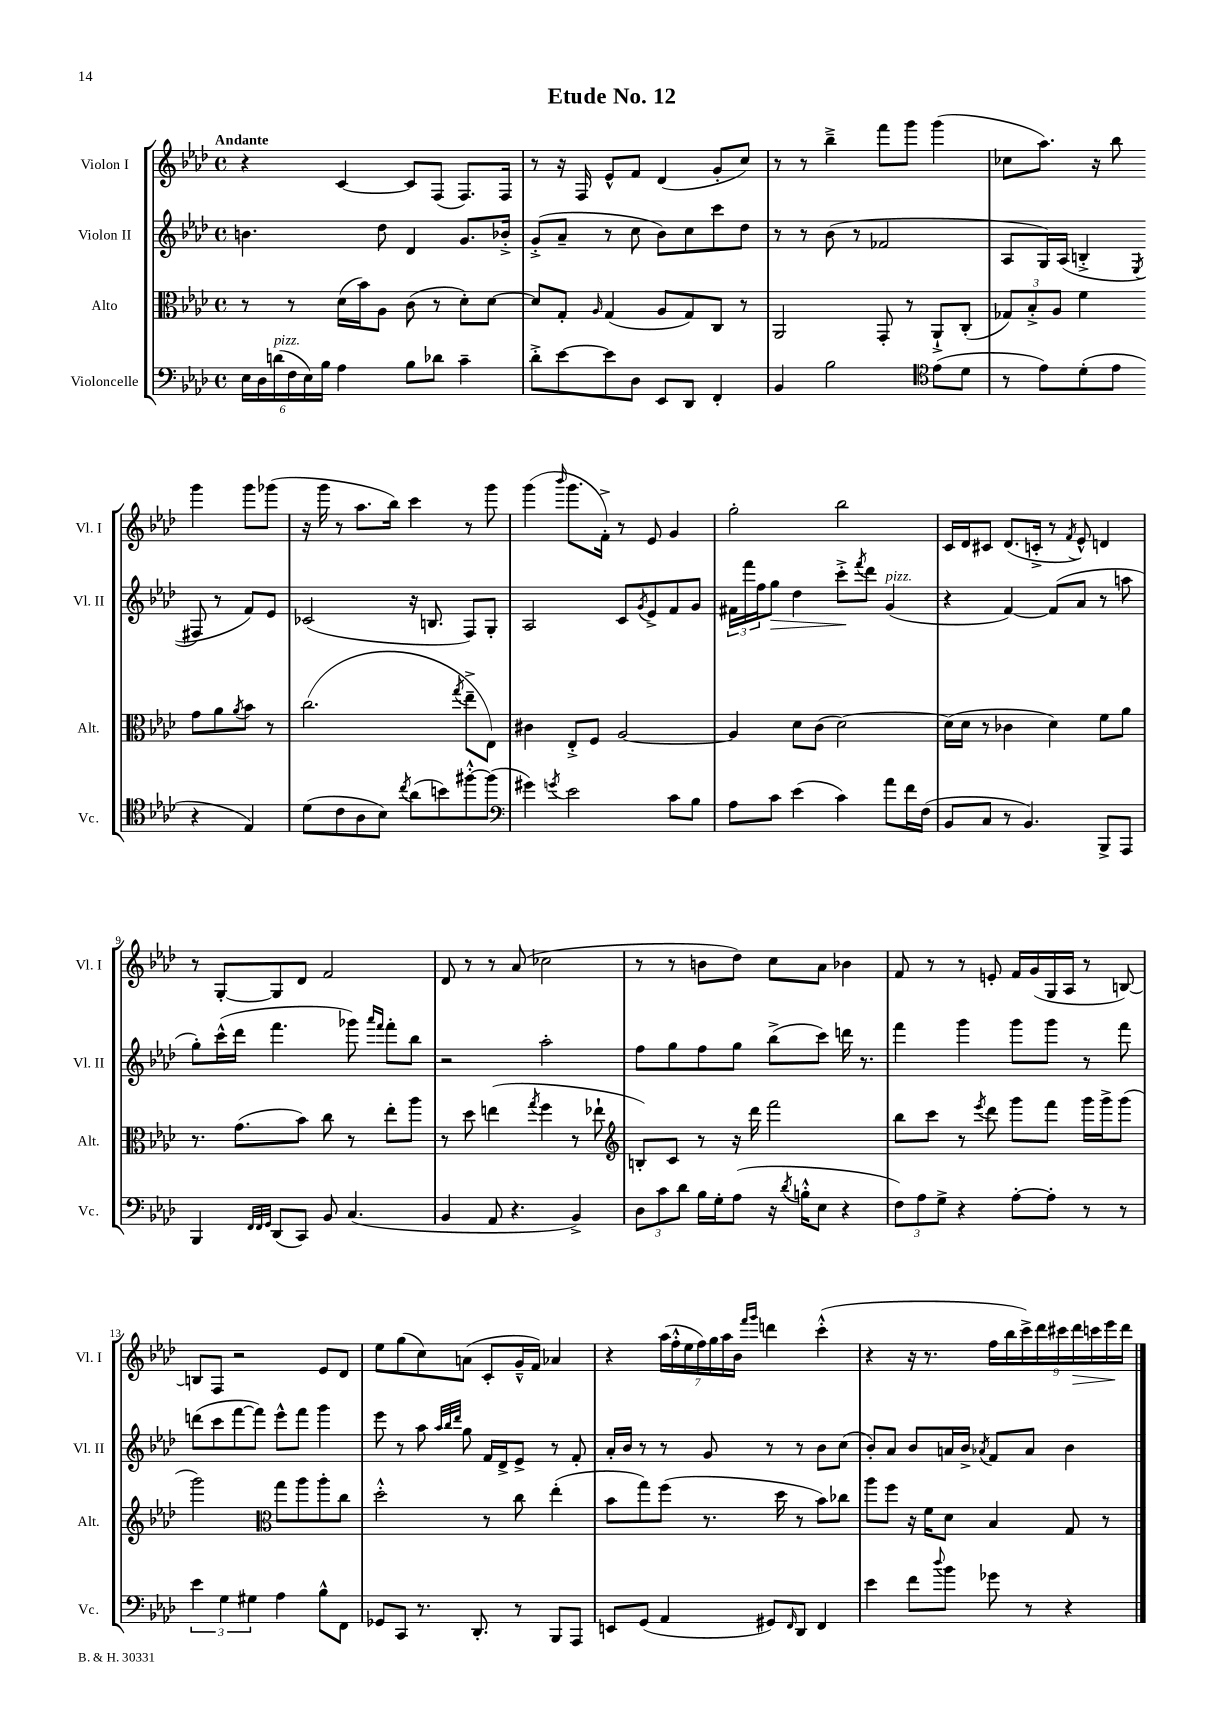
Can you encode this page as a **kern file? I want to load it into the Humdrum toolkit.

**kern	**kern	**kern	**kern
*staff4	*staff3	*staff2	*staff1
*clefF4	*clefC3	*clefG2	*clefG2
*k[b-e-a-d-]	*k[b-e-a-d-]	*k[b-e-a-d-]	*k[b-e-a-d-]
*M4/4	*M4/4	*M4/4	*M4/4
*met(c)	*met(c)	*met(c)	*met(c)
24E-	8r	4.b	4r
24D-	.	.	.
(24d	.	.	.
24F	8r	.	.
24E-)	.	.	.
24B-	.	.	.
4A-	(16d-	.	[4c
.	16b-)	.	.
.	8A-	8dd-	.
8B-	(8c	4d-	8c]
8d-	8r	.	(8F
4c~	8d-')	8.g	8.F)
.	[8d-	.	.
.	.	16b-'^	16F
=	=	=	=
8d-'^	8d-]	(8g'^	8r
[8e-	8G'	8a-~	16r
.	.	.	16F
.	16qqA-	.	.
8e-]	(4G	8r	8e-^^
8D-	.	8cc	8f
8EE-	8A-	8b-)	(4d-
8DD-	8G)	8cc	.
4FF'	8C	8ccc	8g'
.	8r	8dd-	8cc)
=	=	=	=
4BB-	2AA-	8r	8r
.	.	8r	8r
2B-	.	(8b-	4bb-~^
.	.	8r	.
.	8GG'	2f-	8fff
.	8r	.	8ggg
*clefC4	*	*	*
(8e-	8AA-`^	.	(4ggg
8d-	(8C'	.	.
=	=	=	=
8r	12G-)	8A-	8cc-
.	12B-'^	.	.
8e-)	.	16G)	8.aa-)
.	12A-	.	.
.	.	(16A-	.
(8d-'	4f	4B'^	.
.	.	.	16r
8e-	.	.	8bb-
.	.	8qE-	.
4r	8g	8F#	4ggg
.	8a-	8r	.
.	8qa-	.	.
4E-)	8b-	8f)	8ggg
.	8r	8e-	(8ggg-
=	=	=	=
(8d-	(2.cc	(2c-	16r
.	.	.	16ggg
8c	.	.	8r
8A-	.	.	8.aa-
8B-)	.	.	.
.	.	.	16bb-)
8qcc	.	.	.
(8a-	.	16r	4ccc
.	.	8.B	.
8b)	.	.	.
.	8qgg	.	.
[8ff#'^^	8ee-~^	8F)	8r
(8ff#]	8E-)	8G'	8ggg
=	=	=	=
*clefF4	*	*	*
4g#)	4c#	2A-	(4ggg
8qg	.	.	16qqbbb-
2e-	8E-'^	.	8.ggg
.	8F	.	.
.	.	.	16f'^)
.	[2A-	8c	8r
.	.	8qg	.
.	.	8e-^	8e-
8c	.	8f	4g
8B-	.	8g	.
=	=	=	=
8A-	4A-]	24f#	2gg'
.	.	24fff	.
.	.	24ff	.
8c	.	8gg	.
(4e-	8d-	4dd-	.
.	(8c	.	.
4c)	[2d-)	8ccc'^	2bb-
.	.	8qfff	.
.	.	8ddd-	.
8a-	.	(4g	.
16f	.	.	.
(16F	.	.	.
=	=	=	=
8BB-	(16d-]	4r	16c
.	16d-	.	16d-
8C	8r	.	8c#
8r	4c-	[4f)	(8.d-
4.BB-)	.	.	.
.	.	.	16c'^
.	4d-)	(8f]	8r
.	.	.	8qf
.	.	8a-	8e-^^)
8BBB-^	8f	8r	4d
8AAA-	8a-	8aa	.
=	=	=	=
4BBB-	8.r	8gg')	8r
.	.	(16ccc^^	[8G'
.	(8.g	16ddd-	.
32qqFF	.	.	.
32qqFF	.	.	.
32qqGG	.	.	.
(8DD-	.	4.fff	8G]
8CC)	8b-)	.	8d-
8BB-	8cc	.	2f
(4.C	8r	8ggg-)	.
.	.	16qqaaa-	.
.	.	16qqfff	.
.	8ee-'	8fff'	.
.	8aa-	8bb-	.
=	=	=	=
4BB-	8r	2r	8d-
.	8dd-	.	8r
8AA-	(4ee	.	8r
4.r	.	.	(8a-
.	8qgg	.	.
.	4ff	2aa-'	2cc-
4BB-^)	8r	.	.
.	8ee-`	.	.
=	=	=	=
*	*clefG2	*	*
12D-	8B')	8ff	8r
12c	.	.	.
.	8c	8gg	8r
12d-	.	.	.
16B-	8r	8ff	8b
16G'	.	.	.
(8A-	16r	8gg	8dd-)
.	16ddd-	.	.
16r	2fff	(8bb-^	8cc
8qd-	.	.	.
16B'^^	.	.	.
8E-	.	8ccc)	8a-
4r	.	16ddd	4b-
.	.	8.r	.
=	=	=	=
12F)	8bb-	4fff	8f
12A-	.	.	.
.	8ccc	.	8r
12G^	.	.	.
4r	8r	4ggg	8r
.	8qeee-	.	.
.	8ddd-	.	8e'
[8A-'	8ggg	8ggg	16f
.	.	.	(16g
8A-']	8fff	8ggg	16G
.	.	.	16A-
8r	16ggg	8r	8r
.	16ggg^	.	.
8r	(8ggg	8fff	[8B)
=	=	=	=
6e-	2ggg)	(8ddd	8B]
.	.	8ccc	8F
6G	.	.	.
.	.	[8fff	2r
6G#	.	.	.
.	.	8fff])	.
*	*clefC3	*	*
4A-	8gg	8eee-^^	.
.	8aa-	8fff	.
8B-^^	8aa-'	4ggg	8e-
8FF	8cc	.	8d-
=	=	=	=
8GG-	2dd-'^^	8eee-	8ee-
8CC	.	8r	(8gg
8.r	.	8aa-	8cc)
.	.	32qqaa-	.
.	.	32qqbb-	.
.	.	32qqddd-	.
.	.	8gg	(8a
8.DD-'	.	.	.
.	8r	16f	8c'
.	.	16d-^	.
8r	8cc	8e-^	16g~^^
.	.	.	16f)
8BBB-	(4ee-'	8r	4a-
8AAA-	.	8f'	.
=	=	=	=
8EE	8b-	16a-'	4r
.	.	16b-	.
(8GG	8gg)	8r	.
4AA-	(8ff	8r	(28aa-
.	.	.	28ff'^^
.	.	.	28ee-
.	.	.	28ff)
.	8.r	8g	.
.	.	.	28gg
.	.	.	28aa-
.	.	.	28b-
.	.	.	16qqfff
.	.	.	16qqggg
8GG#)	.	8r	4ddd
.	16dd-	.	.
16qqFF	.	.	.
8DD-	8r	8r	.
4FF	8b-)	8b-	(4ccc'^^
.	8cc-	(8cc	.
=	=	=	=
4e-	8aa-	8b-')	4r
.	8ff	8a-	.
8f	16r	8b-	16r
.	16f	.	8.r
8qqdd-	.	.	.
8b-	8d-	16a	.
.	.	16b-^	.
.	.	8qa-	.
8g-	4B-	8f	18ff
.	.	.	18bb-
.	.	.	18ccc^)
8r	.	8a-	.
.	.	.	18ddd-
.	.	.	18ccc#
4r	8G	4b-	.
.	.	.	18ddd-
.	.	.	18ccc
.	8r	.	.
.	.	.	18eee-
.	.	.	18ddd-
==	==	==	==
*-	*-	*-	*-
